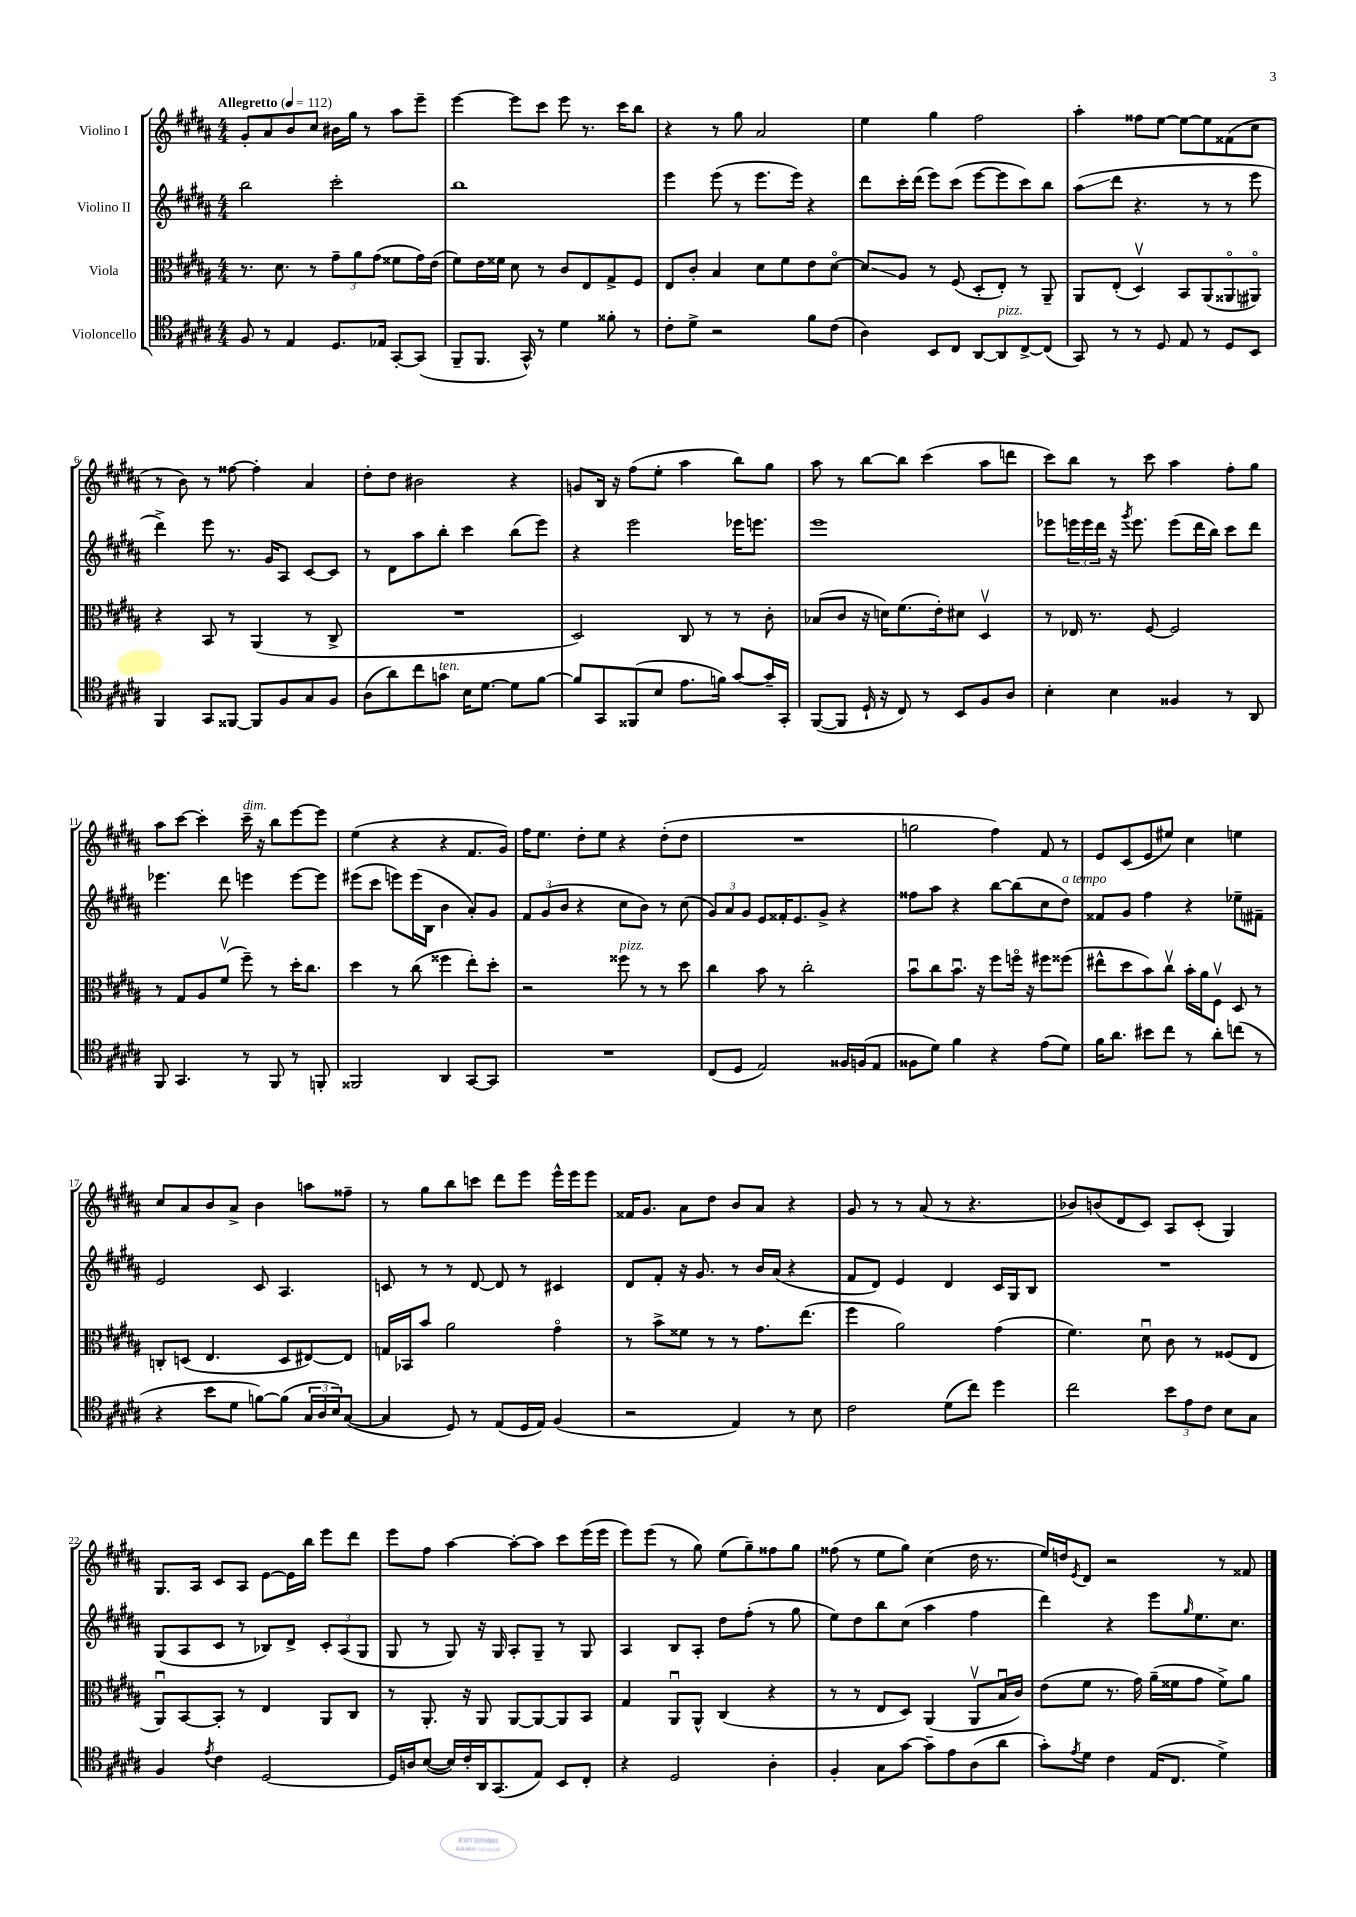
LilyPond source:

<<
\new StaffGroup <<
\new Staff = "s0" \with { instrumentName = "Violino I" } {
    \clef treble \key b \major \numericTimeSignature \time 4/4 \tempo "Allegretto" 4 = 112
    gis'8-. ais'8 b'8 cis''8 bis'16 gis''16 r8 ais''8 e'''8-- |
    e'''4~ e'''8 cis'''8 e'''8 r8. cis'''16 b''8 |
    r4 r8 gis''8 ais'2 |
    e''4 gis''4 fis''2 |
    ais''4-. fisis''8 e''8~ e''8~ e''8 fisis'8( cis''8 |
    r8 b'8) r8 fisis''8~ fisis''4-. ais'4 |
    dis''8-. dis''8 bis'2 r4 |
    g'8 b16 r16 fis''8( e''8-. ais''4 b''8) gis''8 |
    ais''8 r8 b''8~ b''8 cis'''4( ais''8 d'''8 |
    cis'''8) b''8 r8 cis'''8 ais''4 fis''8-. gis''8 |
    ais''8 cis'''8~ cis'''4-. cis'''16--^\markup { \italic "dim." } r16 b''8 e'''8~ e'''8 |
    e''4( r4 r4 fis'8. gis'16) |
    fis''16 e''8. dis''8-. e''8 r4 dis''8-.( dis''8 |
    R1 |
    g''2 fis''4) fis'8 r8 |
    e'8 cis'8( e'8 eis''8) cis''4 e''4 |
    cis''8 ais'8 b'8 ais'8-> b'4 a''8 fisis''8-- |
    r8 gis''8 b''8 c'''8 dis'''8 e'''8 e'''16-^ e'''16 e'''8 |
    fisis'16 gis'8. ais'8 dis''8 b'8 ais'8 r4 |
    gis'8 r8 r8 ais'8( r8 r4. |
    bes'8) b'8( dis'8 cis'8) ais8 cis'8-.( gis4) |
    gis8. ais16 cis'8 ais8 e'8~ e'16 b''16 e'''8 dis'''8 |
    e'''8 fis''8 ais''4~ ais''8~-. ais''8 cis'''8 e'''16( e'''16 |
    e'''8) e'''8( r8 gis''8) e''8( gis''8--) fisis''8 gis''8 |
    fisis''8( r8 e''8 gis''8) cis''4( dis''16 r8. |
    e''16) d''16 \acciaccatura { e'8 } dis'8 r2 r8 fisis'8 \bar "|." |
}
\new Staff = "s1" \with { instrumentName = "Violino II" } {
    \clef treble \key b \major \numericTimeSignature \time 4/4
    b''2 cis'''2-. |
    b''1 |
    e'''4 e'''8( r8 e'''8. e'''16) r4 |
    dis'''8 cis'''16-. dis'''16( e'''8) cis'''8( e'''8~ e'''8 cis'''8) b''8 |
    ais''8\glissando( dis'''8 r4. r8 r8 e'''8 |
    dis'''4->) e'''8 r8. gis'16 ais8 cis'8~ cis'8 |
    r8 dis'8 ais''8 b''8-. cis'''4 b''8( e'''8) |
    r4 e'''2 ees'''16 e'''8. |
    e'''1 |
    ees'''8 \tuplet 3/2 { e'''16 e'''16 dis'''16 } r16 \acciaccatura { gis'''8 } e'''8. e'''8( dis'''16 b''16) cis'''8 dis'''8 |
    ees'''4. dis'''8 e'''4 e'''8~ e'''8 |
    eis'''8( cis'''8 e'''8) e'''16( b16 b'4 ais'8-.) gis'8 |
    \tuplet 3/2 { fis'8 gis'8( b'8 } r4 cis''8 b'8) r8 cis''8( |
    \tuplet 3/2 { gis'8) ais'8 gis'8 } e'8 fisis'16-. e'8. gis'8-> r4 |
    fisis''8 ais''8 r4 b''8~ b''8( cis''8 dis''8^\markup { \italic "a tempo" }) |
    fisis'8 gis'8 fis''4 r4 ees''8-- fis'8-- |
    e'2 cis'8 ais4. |
    c'8 r8 r8 dis'8~ dis'8 r8 cis'4 |
    dis'8 fis'8-. r16 gis'8. r8 b'16 ais'16( r4 |
    fis'8 dis'8) e'4 dis'4 cis'16 gis16 b8 |
    R1 |
    gis8( ais8 cis'8 r8 bes8) dis'8-> \tuplet 3/2 { cis'8-. ais8( gis8 } |
    gis8 r8 gis8) r16 gis16 ais8-. gis8-- r8 gis8 |
    ais4 b8 ais8-. dis''8 fis''8-.( r8 gis''8 |
    e''8) dis''8 b''8 cis''8( ais''4 fis''4 |
    dis'''4) r4 e'''8 \grace { gis''16 } e''8. cis''8. \bar "|." |
}
\new Staff = "s2" \with { instrumentName = "Viola" } {
    \clef alto \key b \major \numericTimeSignature \time 4/4
    r8. dis'8. r8 \tuplet 3/2 { gis'8-- ais'8 gis'8( } fisis'8 gis'16) e'16( |
    fis'8) e'16 fisis'16 dis'8 r8 cis'8 e8 gis8-> fis8 |
    e8 cis'8-. b4 dis'8 fis'8 e'8 dis'8~\flageolet |
    dis'8\glissando ais8 r8 fis8( dis8-. e8-.) r8 ais,8-- |
    ais,8 e8-.( dis4\upbow) b,8 ais,8( aisis,8\flageolet ais,8\flageolet) |
    r4 b,8 r8 ais,4( r8 cis8-> |
    R1 |
    dis2) cis8 r8 r8 cis'8-. |
    bes8( cis'8 r16 d'16) fis'8.( e'16-.) dis'8 dis4\upbow |
    r8 ees16 r8. fis8~ fis2 |
    r8 gis8 ais8 fis'8\upbow( fis''8--) r8 dis''16-. cis''8. |
    dis''4 r8 cis''8( fisis''4 e''8-.) dis''8-. |
    r2 fisis''8^\markup { \italic "pizz." } r8 r8 dis''8 |
    cis''4 b'8 r8 cis''2-. |
    b'8\downbow cis''8 b'8.\downbow r16 fis''8 f''16\flageolet r16 fis''8 fisis''8( |
    eis''8-^ dis''8 b'8) cis''8\upbow b'16-. ais'16 fis8\upbow dis8 r8 |
    c8-. d8( e4. d8 eis8~) eis8 |
    g16 bes,16 b'8 ais'2 gis'4\flageolet |
    r8 b'8-> fisis'8 r8 r8 gis'8. e''8.( |
    fis''4 ais'2) gis'4( |
    fis'4.) dis'8\downbow cis'8 r8 fisis8( e8 |
    ais,8\downbow) b,8~ b,8-. r8 e4 ais,8 cis8 |
    r8 ais,8.-. r16 ais,8 ais,8~ ais,8~ ais,8 b,8 |
    gis4 ais,8\downbow ais,8-^ cis4( r4 |
    r8 r8 e8 dis8) ais,4( ais,8\upbow b16\downbow cis'16) |
    e'8( fis'8 r8. gis'16) ais'16--( fisis'16 gis'8 fisis'8->) ais'8 \bar "|." |
}
\new Staff = "s3" \with { instrumentName = "Violoncello" } {
    \clef tenor \key b \major \numericTimeSignature \time 4/4
    fis8 r8 e4 dis8. ees16 gis,8~-. gis,8( |
    fis,8-- fis,8. gis,16-^) r8 dis'4 fisis'8-. r8 |
    cis'8-. dis'8-> r2 fis'8 cis'8( |
    ais4) b,8 cis8 ais,8~ ais,8^\markup { \italic "pizz." } cis8~-> cis8( |
    gis,8) r8 r8 dis8 e8 r8 dis8 b,8 |
    fis,4 gis,8 fisis,8~ fisis,8 fis8 gis8 fis8 |
    ais8( ais'8) cis''8 g'8^\markup { \italic "ten." } b16 dis'8.~ dis'8 fis'8~ |
    fis'8 gis,8 fisis,8( b8 e'8. f'16) gis'8~ gis'16-- gis,16-. |
    fis,8~( fis,8 dis16-! r16 cis8) r8 b,8 fis8 ais8 |
    b4-. b4 fisis4 r8 ais,8 |
    fis,8 gis,4. r8 fis,8 r8 f,8-. |
    fisis,2 ais,4 gis,8~ gis,8 |
    R1 |
    cis8( dis8 e2) fisis16 f16( e8 |
    fisis8 dis'8) fis'4 r4 e'8( dis'8) |
    fis'16 ais'8. bis'8 cis''8 r8 ais'8-. c''8( r8 |
    r4 b'8 dis'8 f'8~) f'8( \tuplet 3/2 { gis16 ais16 b16) } gis8~( |
    gis4 dis8) r8 e8( dis16 e16) fis4( |
    r2 e4) r8 b8 |
    cis'2 dis'8( cis''8) dis''4 |
    cis''2 \tuplet 3/2 { b'8 e'8 cis'8 } b8 gis8 |
    fis4 \acciaccatura { e'8 } cis'4 dis2~ |
    dis16 a16 b8~( b16) cis'16-. ais,16 gis,8.( e8) b,8 cis8-. |
    r4 dis2 ais4-. |
    fis4-. gis8 gis'8~ gis'8-- e'8 ais8( ais'8 |
    gis'8-.) \acciaccatura { e'8 } dis'8 cis'4 e16( cis8. dis'4->) \bar "|." |
}
>>
>>
